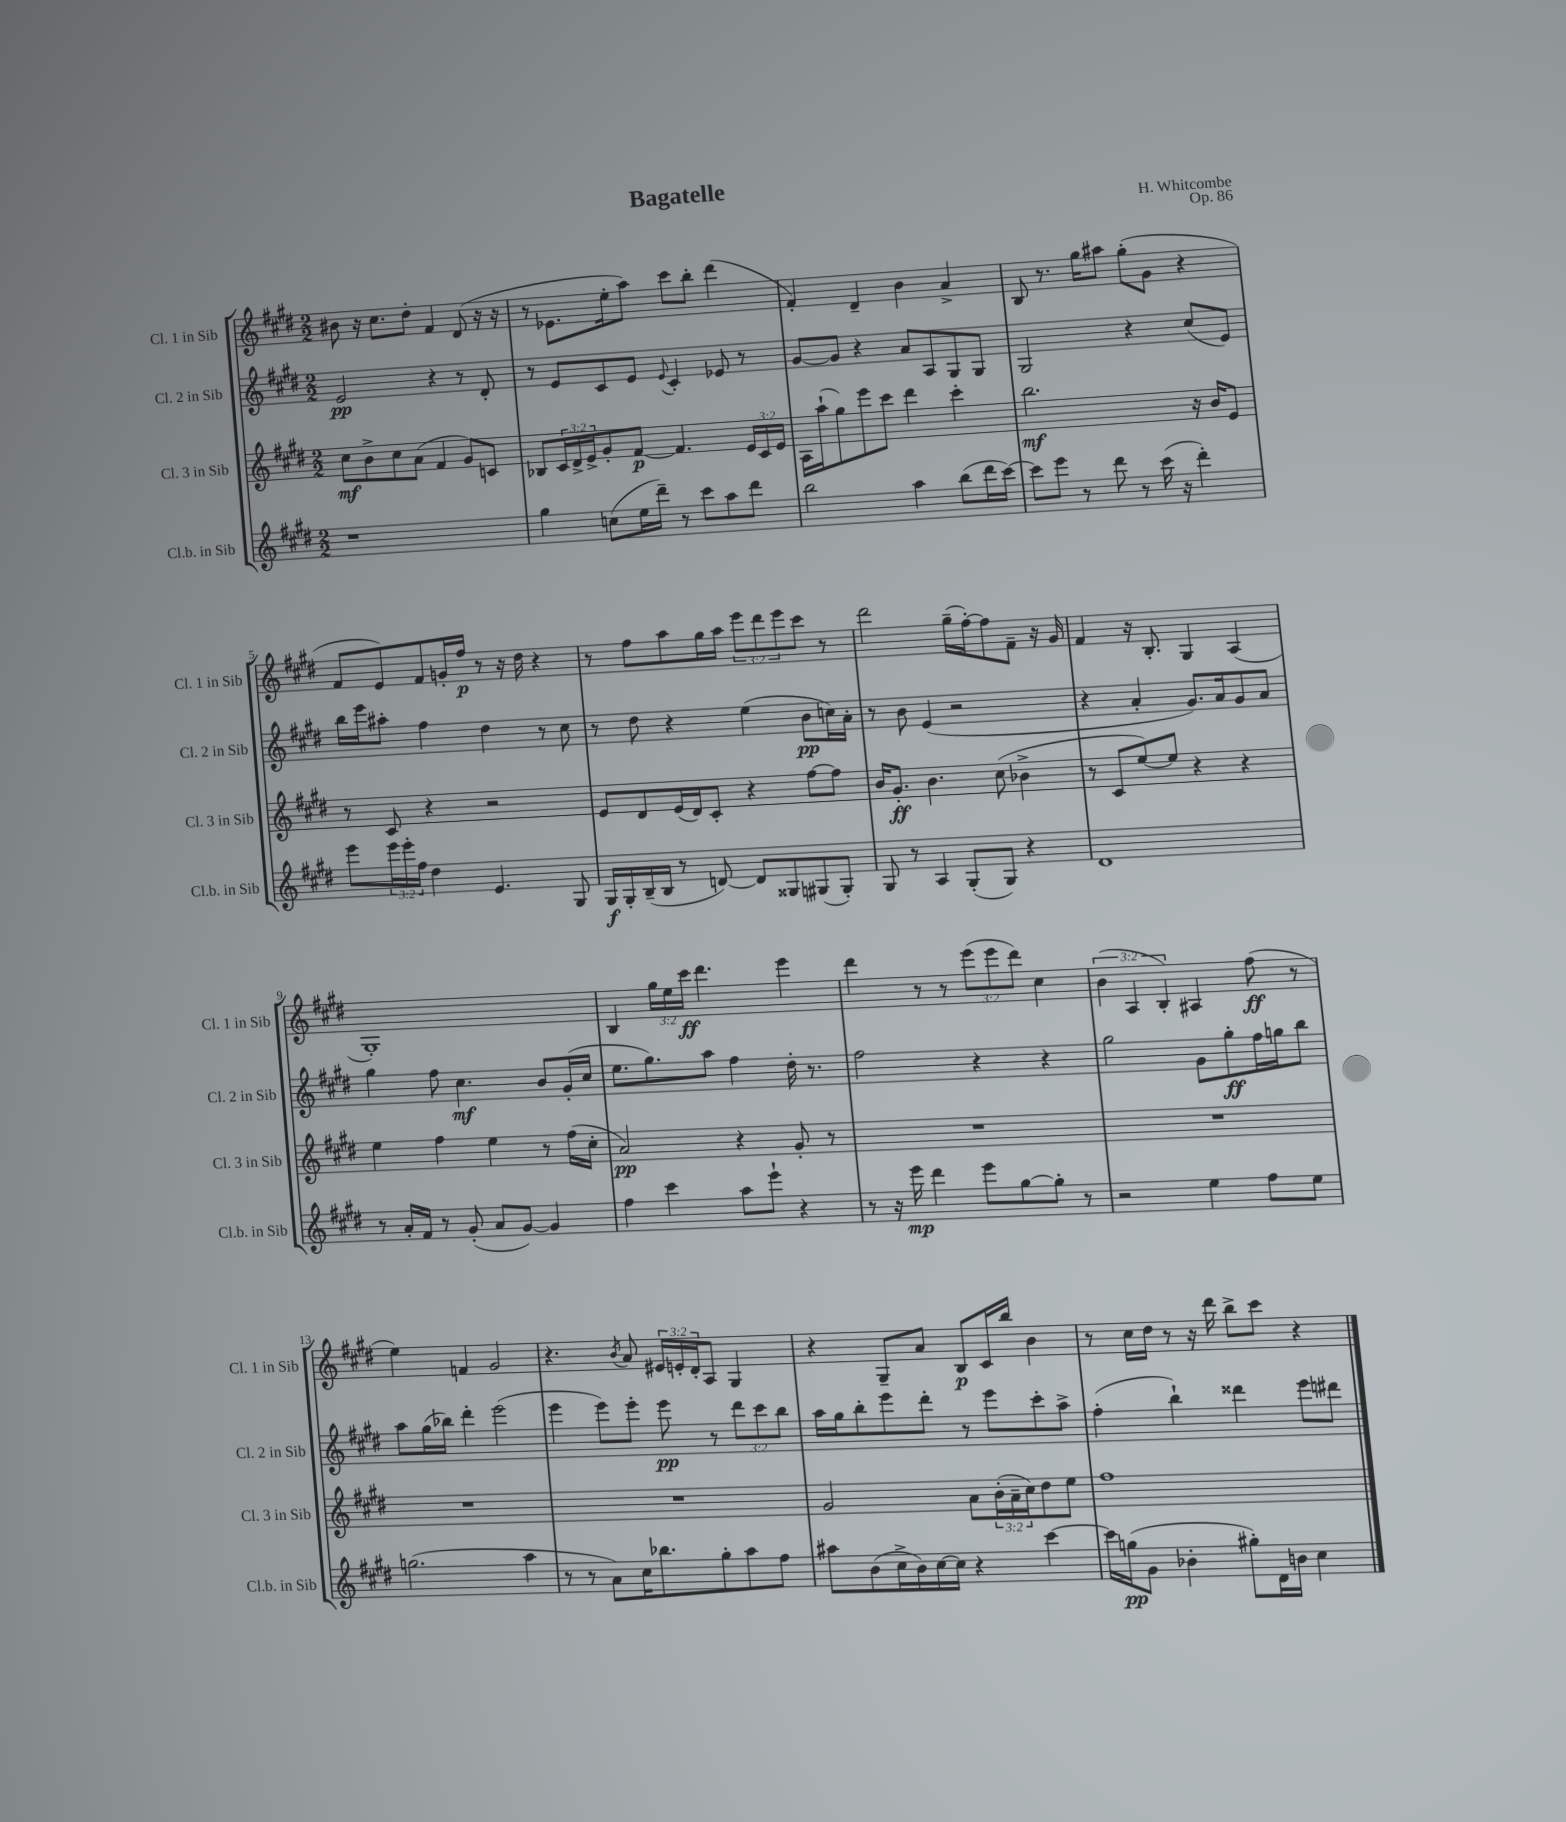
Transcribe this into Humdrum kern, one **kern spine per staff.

**kern	**kern	**kern	**kern
*staff4	*staff3	*staff2	*staff1
*clefG2	*clefG2	*clefG2	*clefG2
*k[f#c#g#d#]	*k[f#c#g#d#]	*k[f#c#g#d#]	*k[f#c#g#d#]
*M2/2	*M2/2	*M2/2	*M2/2
1r	8cc#	2e	8b#
.	8b^	.	16r
.	.	.	8.cc#
.	8cc#	.	.
.	(8a	.	8dd#'
.	4f#	4r	4f#
.	8g#)	8r	(8d#
.	8c	8d#'	16r
.	.	.	16r
=	=	=	=
4gg#	8B-	8r	8r
.	24c#	8e	8.e-
.	24d#^	.	.
.	24e^	.	.
(8cc	8g#'	8c#	.
.	.	.	16ee'
16ee	[8f#	8e	8aa)
16ddd#~)	.	.	.
.	.	8qqe	.
8r	4.f#]	4c#'	8ccc#
8ccc#	.	.	8bb'
8aa	.	8e-	(4ddd#
8ddd#	24e	8r	.
.	24c#	.	.
.	24e	.	.
=	=	=	=
2bb	16A	[8g#	4f#')
.	(16aa`	.	.
.	8gg#)	8g#]	.
.	8eee	4r	4d#~
.	8ccc#	.	.
4aa	4ddd#	8a	4b
.	.	8A	.
(8bb	4ccc#'	8G#	4a^
16ddd#	.	8G#	.
[16ccc#)	.	.	.
=	=	=	=
8ccc#]	2.bb	2G#	8B
8eee	.	.	8.r
8r	.	.	.
.	.	.	16gg#
8ddd#	.	.	8aa#
8r	.	4r	(8gg#'
(16ccc#	.	.	8g#
16r	.	.	.
4ddd#')	16r	(8cc#	4r
.	16b	.	.
.	8e	8e)	.
=	=	=	=
8eee	8r	16bb	8f#
.	.	16eee	.
24eee	8c#	8aa#'	8e)
24eee'	.	.	.
24ff#	.	.	.
4dd#	4r	4ff#	8f#
.	.	.	16g'
.	.	.	16ff#
4.e	2r	4dd#	8r
.	.	.	16r
.	.	.	16dd#
.	.	8r	4r
8G#	.	8cc#	.
=	=	=	=
16G#	8e	8r	8r
16G#'	.	.	.
(16B~	8d#	8dd#	8ff#
16B	.	.	.
8r	(16e	4r	8aa
.	16d#)	.	.
[8d)	8c#'	.	16gg#
.	.	.	16aa
8d]	4r	(4ee	12eee
.	.	.	12ddd#
8G##	.	.	.
.	.	.	12eee
(8G#	[8ff#	8b	8ccc#
8G#')	8ff#]	16cc)	8r
.	.	16a'	.
=	=	=	=
8G#	16b	8r	2ddd#
.	8.g#'	.	.
8r	.	8b	.
4A	4.b	(4e	.
(8G#'	.	2r	(16gg#~
.	.	.	[16ff#')
8G#)	(8cc#	.	8ff#]
4r	4b-^	.	8f#~
.	.	.	16r
.	.	.	16g#
=	=	=	=
1d#	8r	4r	4f#
.	8c#	.	.
.	[8ee)	4a'	16r
.	.	.	8.B'
.	8ee]	.	.
.	4r	8.g#)	4G#
.	.	16a	.
.	4r	8g#	(4A
.	.	8a	.
=	=	=	=
8r	4ee	4gg#	1G#')
16a'	.	.	.
16f#	.	.	.
8r	4ff#	8ff#	.
(8g#'	.	4.cc#	.
8a	4ee	.	.
[8g#)	.	.	.
4g#]	8r	8b	.
.	(16ff#	(16g#'	.
.	16cc#'	16cc#	.
=	=	=	=
4ff#	2a)	8.ee	4B
.	.	8.gg#)	.
4ccc#	.	.	24gg#
.	.	.	24ee
.	.	.	24ccc#
.	.	8aa	4.ddd#
8aa	4r	4ff#	.
8eee`	.	.	.
4r	8g#'	16dd#'	4eee
.	.	8.r	.
.	8r	.	.
=	=	=	=
8r	1r	2ff#	4ddd#
16r	.	.	.
16eee	.	.	.
4ddd#	.	.	8r
.	.	.	8r
8eee	.	4r	(12eee
.	.	.	12eee
[8gg#	.	.	.
.	.	.	12ddd#)
8gg#']	.	4r	4cc#
8r	.	.	.
=	=	=	=
2r	1r	2gg#	(6b
.	.	.	6A
.	.	.	6B')
4ee	.	8g#	4A#
.	.	8gg#'	.
8ff#	.	16ff#	(8ff#
.	.	16gg	.
8ee	.	8bb	8r
=	=	=	=
(2.gg	1r	8aa	4ee)
.	.	(16gg#	.
.	.	16bb-)	.
.	.	4ddd#'	4f
.	.	(2eee	2g#
4aa	.	.	.
=	=	=	=
8r	1r	4eee	4.r
8r	.	.	.
8a)	.	8eee)	.
.	.	.	8qb
16cc#	.	8eee'	8a
8.bb-	.	.	.
.	.	8eee	24e#
.	.	.	24e'
.	.	.	24d#'
8gg#'	.	8r	8A
8aa	.	12ddd#	4G#
.	.	12ccc#	.
8ff#	.	.	.
.	.	12bb	.
=	=	=	=
8aa#	2g#	16aa	4r
.	.	16gg#	.
(8b	.	8bb'	.
16cc#^	.	8eee	8G#~
16b)	.	.	.
[16cc#	.	8ddd#'	8a
16cc#]	.	.	.
4r	8a	8r	8B
.	(24b'	8eee	16c#
.	24a~	.	.
.	.	.	16bb
.	24cc#)	.	.
[4ccc#	8dd#	8ccc#'	4b
.	8ee	8aa^	.
=	=	=	=
16ccc#]	1ff#	(4ff#'	8r
(16gg	.	.	.
8g#	.	.	16cc#
.	.	.	16dd#
4b-'	.	4bb`)	8r
.	.	.	16r
.	.	.	16ddd#
8gg#')	.	4ddd##	8bb^
16d#	.	.	8ccc#
16b	.	.	.
4cc#	.	8eee	4r
.	.	8ddd#	.
==	==	==	==
*-	*-	*-	*-
